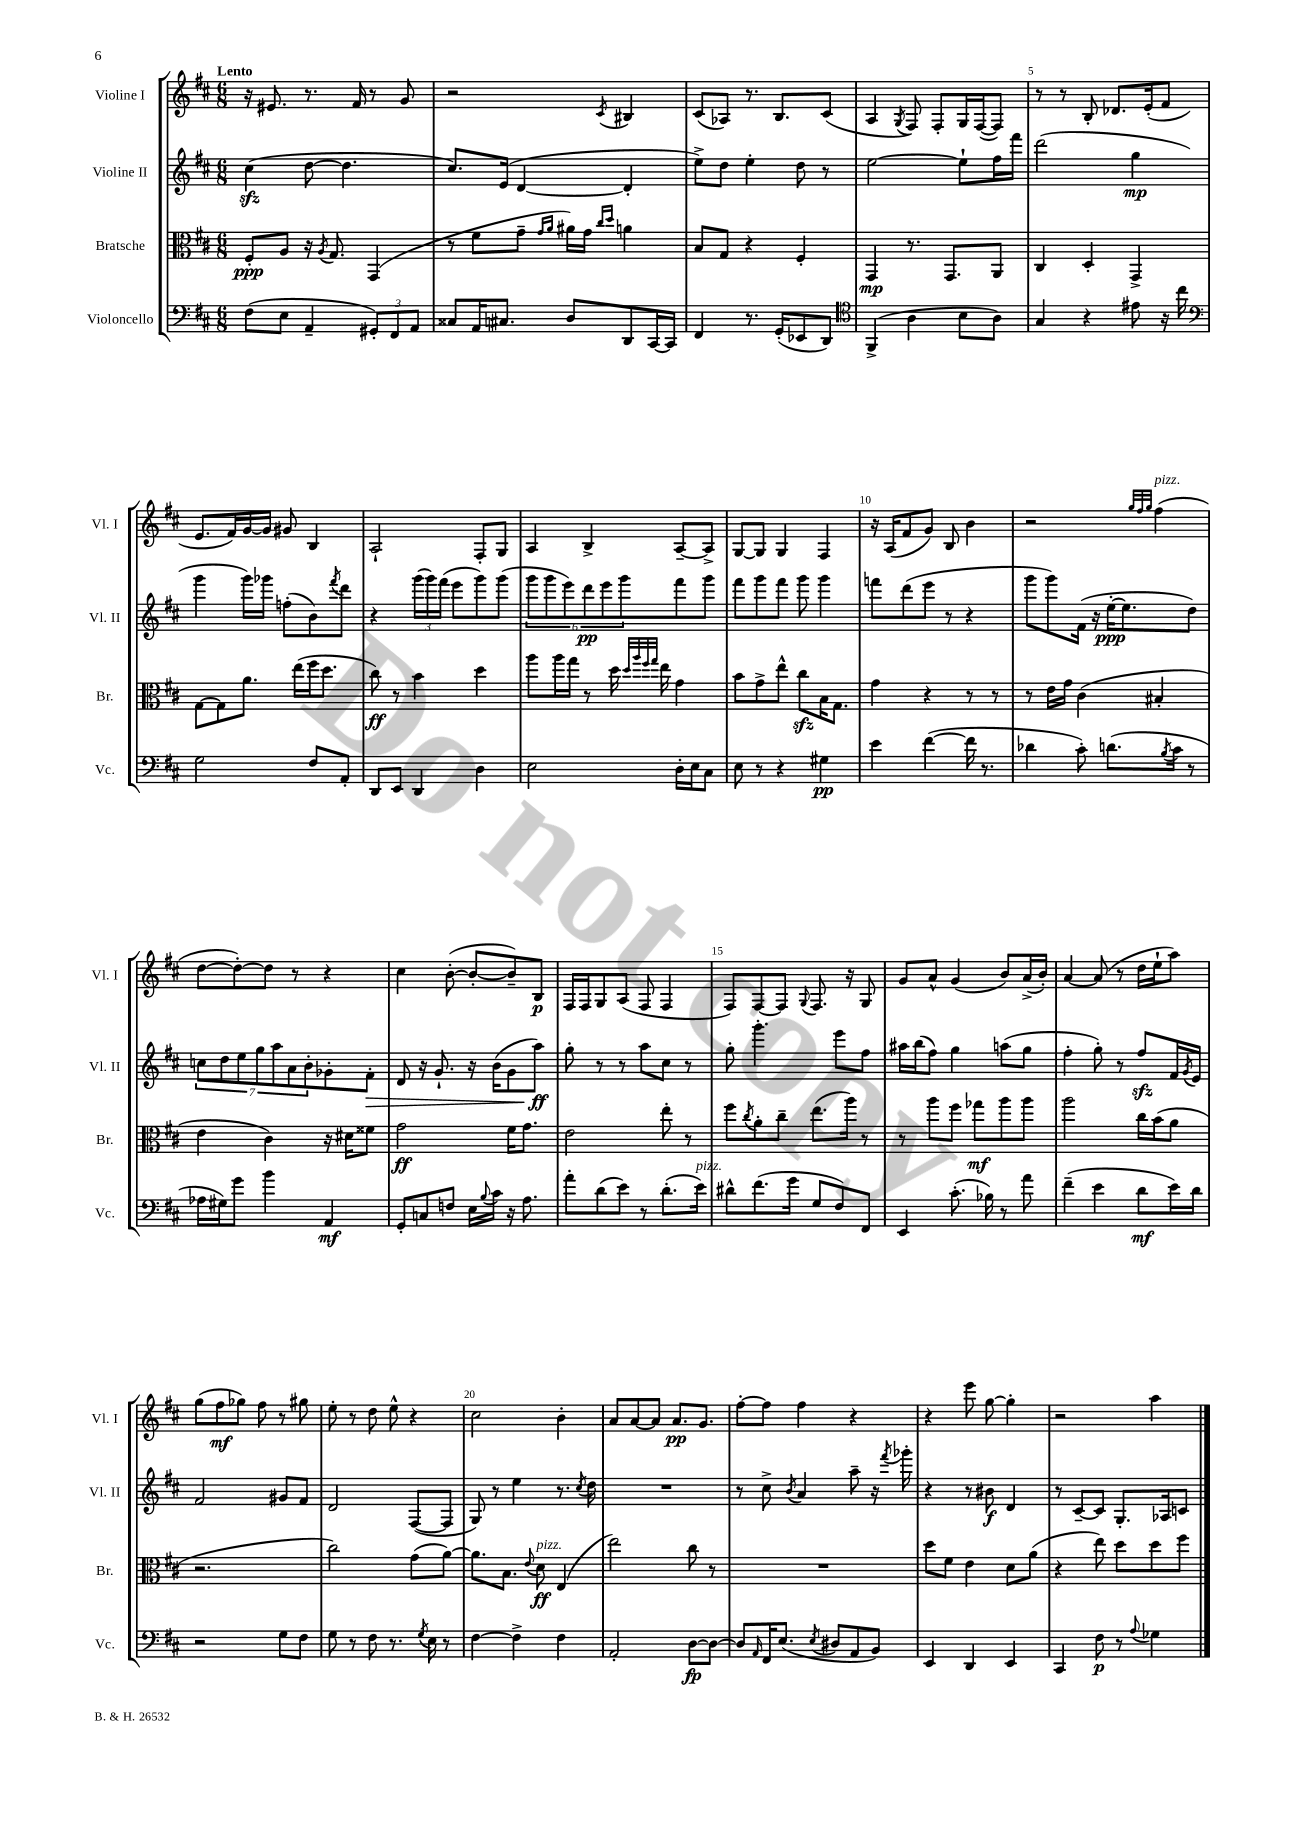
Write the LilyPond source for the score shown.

<<
\new StaffGroup <<
\new Staff = "s0" \with { instrumentName = "Violine I" shortInstrumentName = "Vl. I" } {
    \clef treble \key d \major \numericTimeSignature \time 6/8 \tempo "Lento"
    r16 eis'8. r8. fis'16 r8 g'8 |
    r2 \acciaccatura { cis'8 } bis4 |
    cis'8( aes8) r8. b8. cis'8( |
    a4 \acciaccatura { g8 } fis8) fis8-. g16 fis16~( fis8) |
    r8 r8 b8-. des'8. e'16-.( fis'8 |
    e'8. fis'16) g'16~ g'16 gis'8 b4 |
    a2-! fis8-. g8 |
    a4 b4-> a8~-- a8-> |
    g8~ g8 g4 fis4 |
    r16 a16( fis'8 g'8) b8 b'4 |
    r2 \grace { g''32 fis''32 g''32 } fis''4^\markup { \italic "pizz." }( |
    d''8~ d''8~-.) d''8 r8 r4 |
    cis''4 b'8~-.( b'8~-. b'8--) b8\p |
    fis16 fis16 g8 a8( fis8 fis4 |
    fis8) fis8~ fis8 \appoggiatura { g8 } fis8. r16 g8 |
    g'8 a'8-^ g'4( b'8) a'16->( b'16-.) |
    a'4~ a'8( r8 d''16 e''16-! a''8) |
    g''8( fis''8\mf ges''8) fis''8 r8 gis''8 |
    e''8-. r8 d''8 e''8-^ r4 |
    cis''2 b'4-. |
    a'8 a'8~ a'8 a'8.\pp g'8. |
    fis''8~-. fis''8 fis''4 r4 |
    r4 e'''8 g''8~ g''4-. |
    r2 a''4 \bar "|." |
}
\new Staff = "s1" \with { instrumentName = "Violine II" shortInstrumentName = "Vl. II" } {
    \clef treble \key d \major \numericTimeSignature \time 6/8
    cis''4\sfz( d''8~ d''4. |
    cis''8.) e'16( d'4~ d'4-. |
    e''8->) d''8 e''4-. d''8 r8 |
    e''2~ e''8-! fis''16 fis'''16 |
    d'''2( g''4\mp |
    g'''4 g'''16) ges'''16 f''8-.( b'8) \acciaccatura { fis'''8 } d'''8 |
    r4 \tuplet 3/2 { g'''16( g'''16) fis'''16( } e'''8 g'''8) g'''8( |
    \tuplet 6/4 { g'''8 g'''8 e'''8) d'''8\pp e'''8 g'''8 } fis'''8 g'''8 |
    fis'''8 g'''8 fis'''8 g'''8 g'''4 |
    f'''8 d'''8( e'''8 r8 r4 |
    g'''8 g'''8) fis'16( r16 e''16~-.\ppp e''8. d''8) |
    \tuplet 7/4 { c''8 d''8 e''8 g''8 a''8 a'8 b'8-. } ges'8-. fis'8-.\> |
    d'8 r16 g'8.-! r16 b'16( g'8 a''8\ff\!) |
    g''8-. r8 r8 a''8 cis''8 r8 |
    g''8-. g'''4.-. e'''8 fis''8 |
    ais''16 b''16( fis''8) g''4 a''8( g''8 |
    fis''4-. g''8-.) r8 fis''8\sfz fis'16 \acciaccatura { g'8 } e'16 |
    fis'2 gis'8 fis'8 |
    d'2 fis8~( fis8 |
    g8) r8 e''4 r8. \acciaccatura { cis''8 } d''16 |
    R2. |
    r8 cis''8-> \acciaccatura { b'8 } a'4 a''8-- r16 \acciaccatura { fis'''8 } ges'''16-. |
    r4 r8 bis'8\f d'4 |
    r8 cis'8~-- cis'8 g8.-. aes16 c'8 \bar "|." |
}
\new Staff = "s2" \with { instrumentName = "Bratsche" shortInstrumentName = "Br." } {
    \clef alto \key d \major \numericTimeSignature \time 6/8
    fis8-.\ppp a8 r16 \acciaccatura { a8 } g8. g,4( |
    r8 fis'8 g'8-- \grace { g'16 a'16 } ais'16) g'16 \grace { cis''16 d''16 } a'4 |
    b8 g8 r4 fis4-. |
    g,4\mp r8. g,8. a,8 |
    cis4 d4-. g,4-> |
    g8~ g8 a'8. e''16( fis''16 d''8. |
    cis''8\ff) r8 b'4 d''4 |
    a''8 a''16 g''16 r8 d''16 \grace { d''32 a''32 fis''32 g''32 } e''16 g'4 |
    b'8 g'8-> e''8-^ cis''8\sfz b16 g8. |
    g'4 r4 r8 r8 |
    r8 e'16 g'16 cis'4( bis4-. |
    e'4 cis'4) r16 dis'16 fisis'8 |
    g'2\ff fis'16 g'8. |
    e'2 e''8-. r8 |
    fis''8 \acciaccatura { cis''8 } a'8-. cis''8-- e''8.( a''16) r8 |
    r8 a''8 fis''8 ges''8\mf a''8 a''8 |
    a''2 cis''16 b'16( a'8 |
    r2. |
    cis''2) g'8( a'8~) |
    a'8. b8. \appoggiatura { e'8 } d'8\ff^\markup { \italic "pizz." } e4( |
    e''2) cis''8 r8 |
    R2. |
    d''8 fis'8 e'4 d'8 a'8( |
    r4 e''8) d''8 d''8 fis''8 \bar "|." |
}
\new Staff = "s3" \with { instrumentName = "Violoncello" shortInstrumentName = "Vc." } {
    \clef bass \key d \major \numericTimeSignature \time 6/8
    fis8( e8 a,4-- \tuplet 3/2 { gis,8-.) fis,8 a,8 } |
    cisis8 a,16 cis8. d8 d,8 cis,16~ cis,16 |
    fis,4 r8. g,16-.( ees,8 d,8) |
    \clef tenor fis,4->( a4 b8 a8) |
    g4 r4 eis'8 r16 cis''16 |
    \clef bass g2 fis8 a,8-. |
    d,8 e,8 d,4 d4 |
    e2 d16-. e16 cis8 |
    e8 r8 r4 gis4\pp |
    e'4 fis'4~( fis'16 r8. |
    des'4 cis'8-.) d'8.( \acciaccatura { b8 } cis'16 r8 |
    aes16 gis16) g'8 b'4 a,4\mf |
    g,8-. c8 f8 e16 \appoggiatura { b8 } cis'16 r16 a8. |
    a'8-. d'8( e'8) r8 d'8.-.( e'16^\markup { \italic "pizz." }) |
    dis'8-^ fis'8.( g'16 g8 fis8) fis,8 |
    e,4 cis'8.-.( bes16) r8 a'8 |
    fis'4--( e'4 d'8\mf e'16) d'16 |
    r2 g8 fis8 |
    g8 r8 fis8 r8. \acciaccatura { g8 } e16 r8 |
    fis4~ fis4-> fis4 |
    a,2-. d8~\fp d8~ |
    d8 \grace { a,16 } fis,16 e8.( \acciaccatura { e8 } dis8 a,8 b,8) |
    e,4 d,4 e,4 |
    cis,4 fis8\p r8 \appoggiatura { a8 } ges4 \bar "|." |
}
>>
>>
\layout { \context { \Score \override BarNumber.break-visibility = ##(#f #t #t) barNumberVisibility = #(every-nth-bar-number-visible 5) } }
